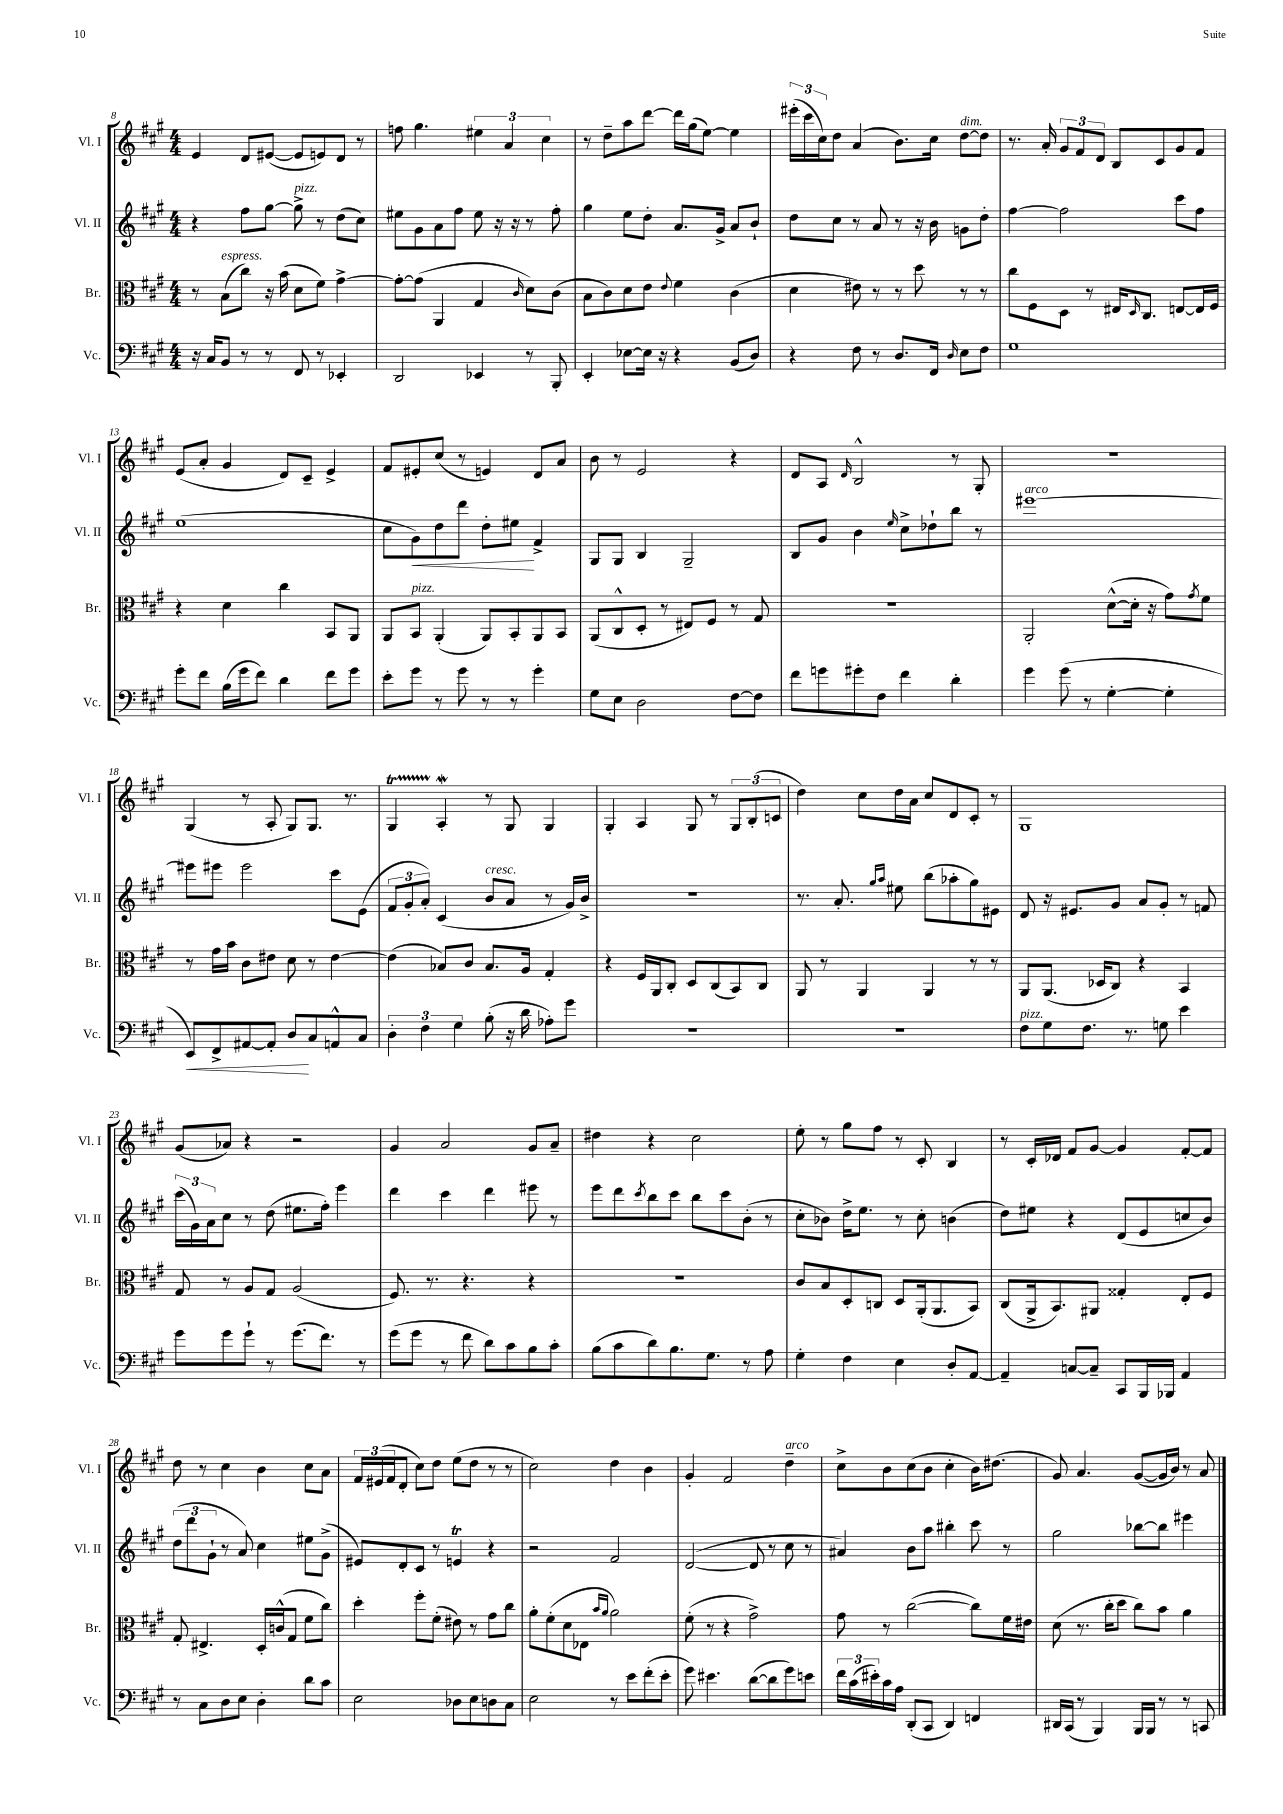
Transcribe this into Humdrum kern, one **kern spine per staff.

**kern	**kern	**kern	**kern
*staff4	*staff3	*staff2	*staff1
*clefF4	*clefC3	*clefG2	*clefG2
*k[f#c#g#]	*k[f#c#g#]	*k[f#c#g#]	*k[f#c#g#]
*M4/4	*M4/4	*M4/4	*M4/4
16r	8r	4r	4e/
16C#/LK	.	.	.
8BB/J	(8B\L	.	.
8r	8cc#\J)	8ff#\L	8d/L
8r	16r	[8gg#\J	([8e#/J
.	(16b\	.	.
8FF#/	8d\L	8gg#^\]	8e#/]L
8r	8f#\J)	8r	8e/)
4EE-'/	[4g#^\	(8dd\L	8d/J
.	.	8cc#\J)	8r
=	=	=	=
2DD/	8g#'\_L	8ee#\L	8ff\
.	(8g#\]J	8g#\	4.gg#\
.	4AA/	8a\	.
.	.	8ff#\J	.
4EE-/	4G#/	8ee#\	6ee#\
.	.	16r	.
.	.	.	6a/
.	.	16r	.
.	16qqc#/	.	.
8r	8d\L)	8r	.
.	.	.	6cc#\
8BBB'/	(8c#\J	8ff#'\	.
=	=	=	=
4EE'/	8B\L	4gg#\	8r
.	8c#\)	.	8dd~\L
[8E-\L	8d\	8ee\L	8aa\
16E-\]Jk	8e\J	8dd'\J	[8ddd\J
16r	.	.	.
.	8qqe/	.	.
4r	4f#\	8.a/L	16ddd\]LL
.	.	.	(16gg#\J
.	.	.	[8ee\J)
.	.	16g#^/Jk	.
(8BB/L	(4c#\	8a/L	4ee\]
8D/J)	.	8b`/J	.
=	=	=	=
4r	4d\	8dd\L	(24eee#'\LL
.	.	.	24ccc#\
.	.	.	24cc#\J)
.	.	8cc#\J	8dd\J
8F#\	8e#\)	8r	(4a/
8r	8r	8a/	.
8.D/L	8r	8r	8.b\L)
.	8dd\	16r	.
16FF#/Jk	.	16b\	16cc#\Jk
16qqD/	.	.	.
8E\L	8r	8g\L	[8dd\L
8F#\J	8r	8dd'\J	8dd\]J
=	=	=	=
1G#	8cc#\L	[4ff#\	8.r
.	8F#\	.	.
.	.	.	16a'/
.	8D\J	2ff#\]	12g#/L
.	.	.	12f#/
.	8r	.	.
.	.	.	12d/J
.	16E#/LK	.	8B/L
.	16qqD/	.	.
.	8.C#/J	.	.
.	.	.	8c#/
.	[8E/L	8ccc#\L	8g#/
.	16E/]L	8ff#\J	8f#/J
.	16F#/JJ	.	.
=	=	=	=
8g#'\L	4r	(1ee	(8e/L
8f#\J	.	.	8a'/J
(16B\LL	4d\	.	4g#/
16g#\J	.	.	.
8f#\J)	.	.	.
4d\	4cc#\	.	8d/L)
.	.	.	8c#~/J
8f#\L	8BB/L	.	4e^/
8g#\J	8AA/J	.	.
=	=	=	=
8e'\L	8AA/L	8cc#\L	8f#/L
8g#\J	8BB/J	8g#\)	8e#'/
8r	(4AA'/	8dd\	(8cc#/J
8g#\	.	8ddd\J	8r
8r	8AA/L)	8dd'\L	4e/)
8r	8BB'/	8ee#\J	.
4g#'\	8AA/	4f#^/	8d/L
.	8BB/J	.	8a/J
=	=	=	=
8G#\L	(8AA/L	8G#/L	8b\
8E\J	8C#^^/	8G#/J	8r
2D\	8D'/J	4B/	2e/
.	8r	.	.
.	8E#/L)	2G#~/	.
.	8F#/J	.	.
[8F#\L	8r	.	4r
8F#\]J	8G#/	.	.
=	=	=	=
8f#\L	1r	8B/L	8d/L
8g\	.	8g#/J	8A/J
.	.	.	16qqd/
8g#'\	.	4b\	2B^^/
8F#\J	.	.	.
.	.	16qqee/	.
4f#\	.	8cc#^\L	.
.	.	8dd-`\	.
4d'\	.	8bb\J	8r
.	.	8r	8G#'/
=	=	=	=
4g#\	2AA'/	[1eee#	1r
(8g#\	.	.	.
8r	.	.	.
[4G#'\	([8d^^\L	.	.
.	16d'\]Jk	.	.
.	16r	.	.
4G#'\]	8g#\L)	.	.
.	8qg#/	.	.
.	8f#\J	.	.
=	=	=	=
8EE/L)	8r	8eee#\]L	(4G#/
8FF#^/	16g#\LL	8eee#\J	.
.	16b\JJ	.	.
[8AA#/	8c#\L	2eee#\	8r
8AA#'/]J	8e#\J	.	8A'/
8D/L	8d\	.	8G#/L)
8C#/	8r	.	8.G#/J
8AA^^/	[4e#\	8ccc#\L	.
.	.	.	8.r
8C#/J	.	(8e\J	.
=	=	=	=
6D'\	(4e#\]	12f#/L	4G#/
.	.	12g#'/	.
6F#\	.	12a'/J)	.
.	8B-/L)	(4c#/	4A'/
6G#\	.	.	.
.	8c#/J	.	.
(8B'\	8.B-/L	8b/L	8r
16r	.	8a/J	8G#/
16d\	16A/Jk	.	.
8A-'\L)	4G#'/	8r	4G#/
8g#\J	.	16g#/LL)	.
.	.	16b^/JJ	.
=	=	=	=
1r	4r	1r	4G#'/
.	16F#/LL	.	4A/
.	16AA/J	.	.
.	8C#'/J	.	.
.	8D/L	.	8G#/
.	(8C#/	.	8r
.	8BB/)	.	12G#/L
.	.	.	(12B'/
.	8C#/J	.	.
.	.	.	12c/J
=	=	=	=
1r	8AA/	8.r	4dd\)
.	8r	.	.
.	.	8.a'/	.
.	4AA/	.	8cc#\L
.	.	16qqgg#/LL	.
.	.	16qqaa/JJ	.
.	.	8ee#\	16dd\L
.	.	.	16a\JJ
.	4AA/	(8bb\L	8cc#/L
.	.	8aa-'\	8d/
.	8r	8gg#\)	8c#'/J
.	8r	8e#\J	8r
=	=	=	=
8F#\L	8AA/L	8d/	1G#
8G#\	(8.AA/J	16r	.
.	.	8.e#/L	.
8.F#\J	.	.	.
.	16D-/LK	.	.
.	8C#/J)	8g#/J	.
8.r	.	.	.
.	4r	8a/L	.
8G\	.	8g#'/J	.
4e\	4BB/	8r	.
.	.	8f/	.
=	=	=	=
8g#\L	8G#/	(24ccc#\LL	(8g#/L
.	.	24g#\)	.
.	.	24a\J	.
8g#\	8r	8cc#\J	8a-/J)
8g#`\J	8A/L	8r	4r
8r	8G#/J	(8dd\	.
(8.g#\L	(2A/	8.ee#\L	2r
8.f#\J)	.	16ff#'\Jk)	.
.	.	4eee\	.
8r	.	.	.
=	=	=	=
(8g#\L	8.F#/)	4ddd\	4g#/
8g#\J	.	.	.
.	8.r	.	.
8r	.	4ccc#\	2a/
8f#\	4.r	.	.
8d\L)	.	4ddd\	.
8c#\	.	.	.
8B\	4r	8eee#\	8g#/L
8c#'\J	.	8r	8a~/J
=	=	=	=
(8B\L	1r	8eee\L	4dd#\
8c#\	.	8ddd\	.
.	.	8qccc#/	.
8d\)	.	8bb\	4r
8.B\	.	8ccc#\J	.
.	.	8bb\L	2cc#\
8.G#\J	.	.	.
.	.	8ccc#\	.
8r	.	(8b'\J	.
8A\	.	8r	.
=	=	=	=
4G#'\	8c#/L	8cc#'\L	8ee'\
.	8B/	8b-\J)	8r
4F#\	8D'/	16dd^\LK	8gg#\L
.	.	8.ee\J	.
.	8C/J	.	8ff#\J
4E\	8D/L	8r	8r
.	(16AA'/k	8cc#'\	8c#'/
.	8.AA/	.	.
8D'/L	.	(4b\	4B/
[8AA/J	8BB/J)	.	.
=	=	=	=
4AA~/]	(8C#/L	8dd\L)	8r
.	16AA^/k	8ee#\J	16c#'/LL
.	8.BB/)	.	16d-/JJ
[8C/L	.	4r	8f#/L
8C~/]J	8AA#/J	.	[8g#/J
8CC#/L	4G##'/	(8d/L	4g#/]
16BBB/L	.	8e/	.
16BBB-/JJ	.	.	.
4AA/	8E'/L	8cc/	[8f#'/L
.	8F#/J	8b/J)	8f#/]J
=	=	=	=
8r	8G#'/	(12dd\L	8dd\
.	.	12ddd\	.
8C#\L	4.E#^/	.	8r
.	.	12g#`\J	.
8D\	.	8r	4cc#\
8E\J	.	8a/)	.
4D'\	16D'/LL	4cc#\	4b\
.	(16c^^/J	.	.
.	8G#/J	.	.
8d\L	8f#\L	8ee#\L	8cc#\L
8c#\J	8cc#\J)	(8g#^\J	8a\J
=	=	=	=
2E\	4dd'\	8e#/L)	24f#/LL
.	.	.	(24e#/
.	.	.	24f#/J
.	.	8d'/	8d'/J
.	8ff#'\L	8c#/J	8cc#\L)
.	(8f#'\J	8r	8dd\J
8D-\L	8e#\)	4e/	(8ee\L
8E\	8r	.	8dd\J
8D\	8g#\L	4r	8r
8C#\J	8cc#\J	.	8r
=	=	=	=
2E\	8a'\L	2r	2cc#\)
.	(8f#'\	.	.
.	8d\	.	.
.	8E-\J	.	.
.	16qqb/LL	.	.
.	16qqa/JJ	.	.
8r	2a\)	2f#/	4dd\
8e\L	.	.	.
(8f#'\	.	.	4b\
8e'\J	.	.	.
=	=	=	=
8g#\)	(8f#'\	([2d/	4g#'/
4.e#\	8r	.	.
.	4r	.	2f#/
([8d\L	2g#^\)	8d/]	.
8d\]	.	8r	.
8g#\)	.	8cc#\	4dd~\
8e\J	.	8r	.
=	=	=	=
24f#\LL	8g#\	4a#/)	8cc#^\L
(24c#\	.	.	.
24e#'\)	.	.	.
16c#\	8r	.	8b\
16A\JJ	.	.	.
(8DD'/L	([2cc#\	8b\L	(8cc#\
8CC#/J	.	8aa\J	8b\J
4DD/)	.	4bb#'\	4cc#'\
4FF/	8cc#\]L)	8ccc#\	16b\LK)
.	.	.	(8.dd#\J
.	16f#\L	8r	.
.	16e#\JJ	.	.
=	=	=	=
16DD#/LL	(8d\	2gg#\	8g#/)
(16CC#/JJ	.	.	.
8r	8.r	.	4.a/
4BBB/)	.	.	.
.	16cc#'\LK	.	.
.	8dd\J	.	.
16BBB/LL	8cc#\L)	[8bb-\L	([8g#/L
16BBB/JJ	.	.	.
8r	8b\J	8bb-\]J	16g#/]L
.	.	.	16b/JJ)
8r	4a\	4eee#\	8r
8CC/	.	.	8a/
==	==	==	==
*-	*-	*-	*-
